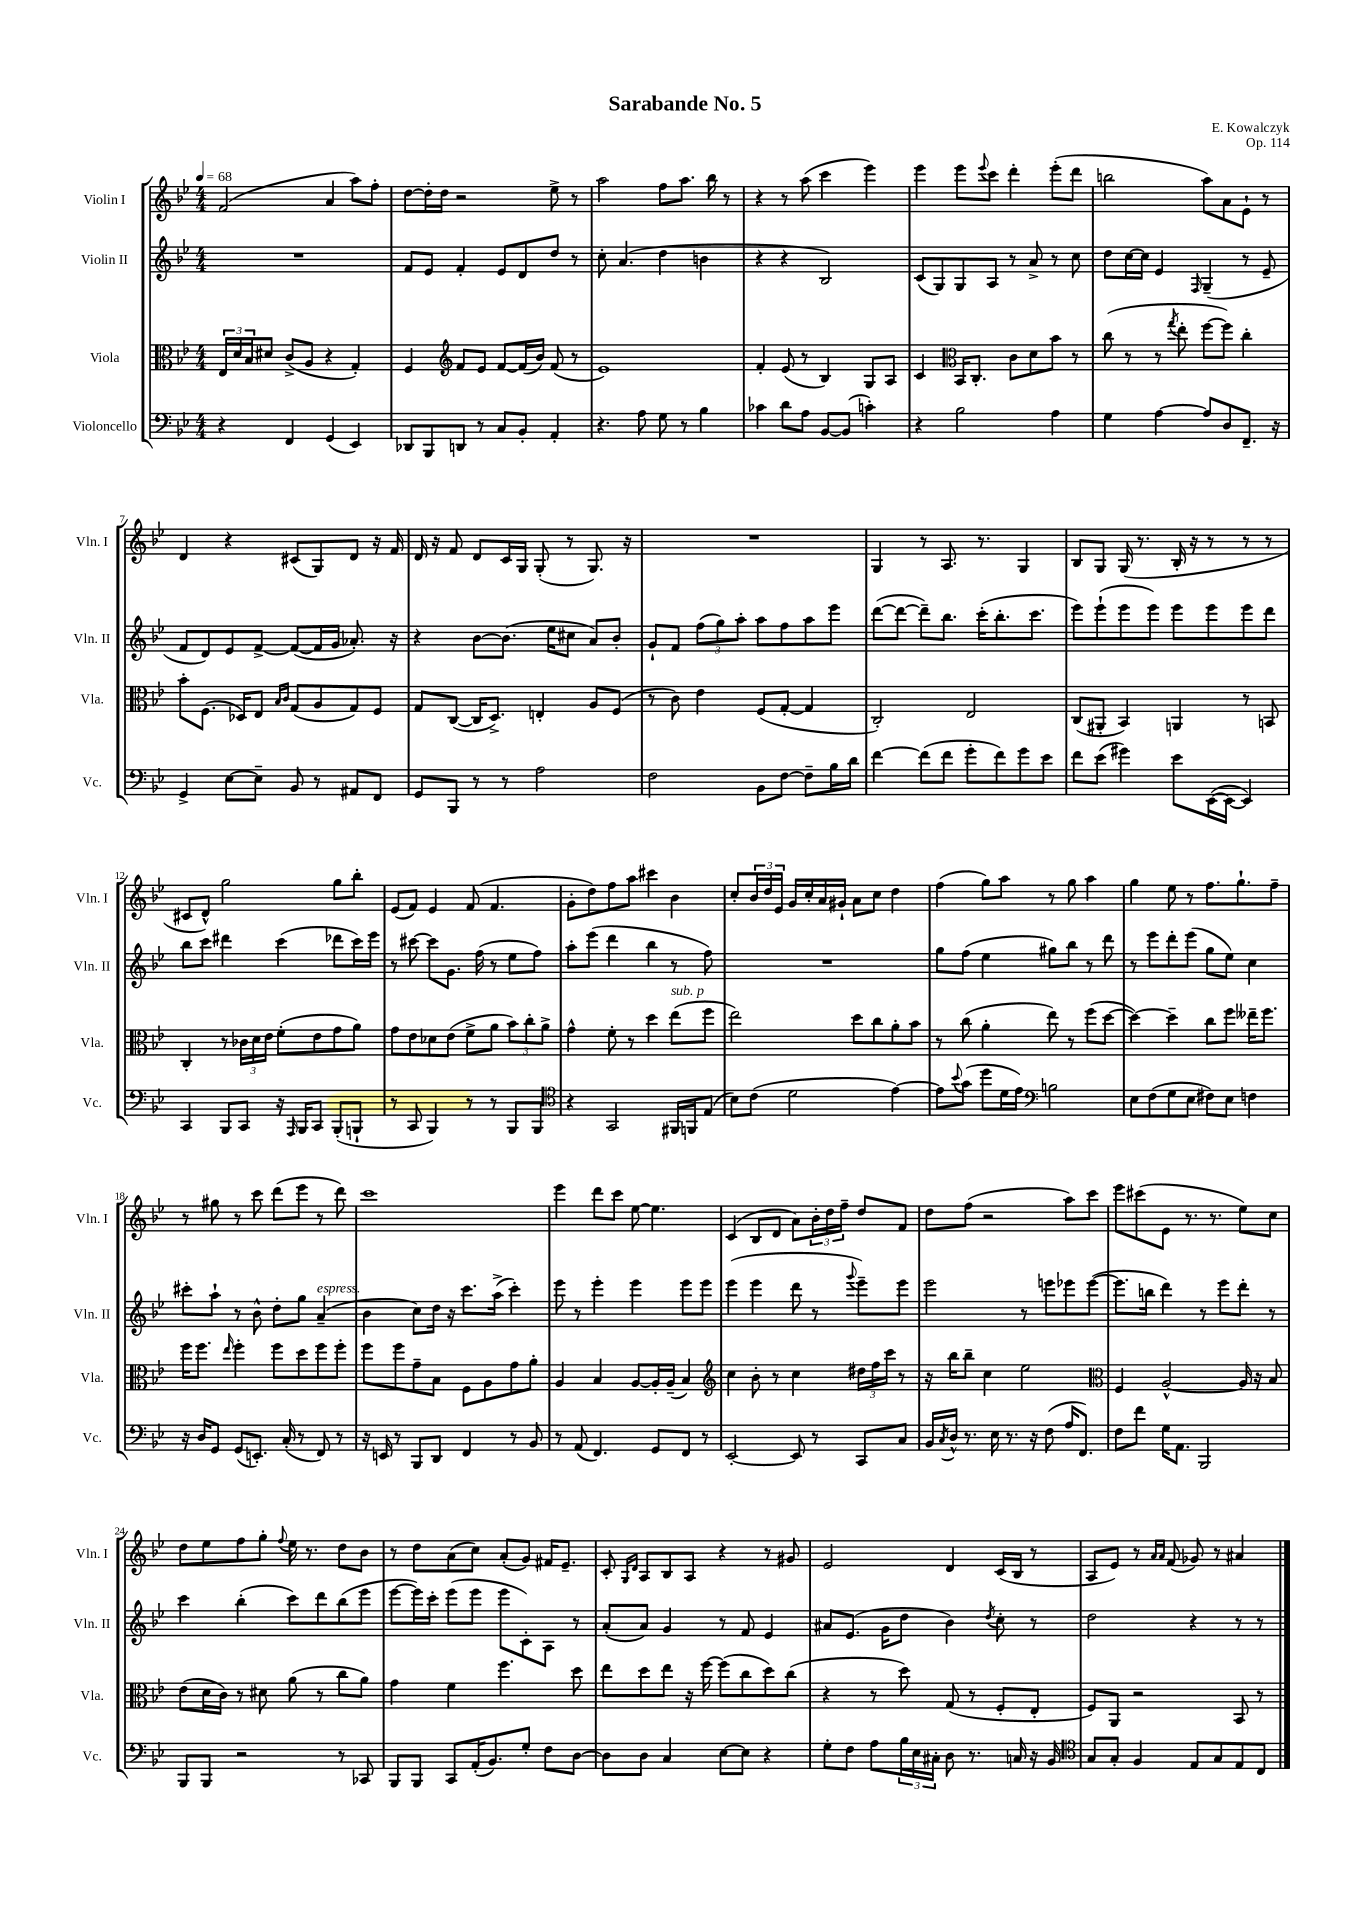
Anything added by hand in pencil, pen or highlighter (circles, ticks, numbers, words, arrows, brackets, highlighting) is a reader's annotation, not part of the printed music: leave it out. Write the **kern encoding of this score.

**kern	**kern	**kern	**kern
*staff4	*staff3	*staff2	*staff1
*clefF4	*clefC3	*clefG2	*clefG2
*k[b-e-]	*k[b-e-]	*k[b-e-]	*k[b-e-]
*M4/4	*M4/4	*M4/4	*M4/4
*MM68	*MM68	*MM68	*MM68
4r	24E-/LL	1r	(2f/
.	24d/	.	.
.	24B-/J	.	.
.	8d#/J	.	.
4FF/	(8c^/L	.	.
.	8A/J	.	.
(4GG/	4r	.	4a/
4EE-/)	4G'/)	.	8aa\L)
.	.	.	8ff'\J
=	=	=	=
8DD-/L	4F/	8f/L	[8dd\L
8BBB-/	.	8e-/J	16dd'\]L
.	.	.	16dd\JJ
*	*clefG2	*	*
8DD/J	8f/L	4f'/	2r
8r	8e-/J	.	.
8C/L	[8f/L	8e-/L	.
8BB-'/J	(16f/]L	8d/	.
.	16b-/JJ)	.	.
4AA'/	(8f/	8dd/J	8ee-^\
.	8r	8r	8r
=	=	=	=
4.r	1e-)	8cc'\	2aa\
.	.	(4.a/	.
8A\	.	.	.
8G\	.	4dd\	8ff\L
8r	.	.	8.aa\J
4B-\	.	4b\	.
.	.	.	16bb-\
.	.	.	8r
=	=	=	=
4c-\	4f'/	4r	4r
8d\L	(8e-/	4r	8r
8A\J	8r	.	(8aa\
[8BB-/L	4B-/)	2B-/)	4ccc\
(8BB-/]J	.	.	.
4c'\)	8G/L	.	4eee-\)
.	8A/J	.	.
=	=	=	=
4r	4c/	(8c/L	4eee-\
.	.	8G/)	.
*	*clefC3	*	*
2B-\	16BB-/LK	8G/	8eee-\L
.	8.C'/J	.	.
.	.	.	8qqeee-/
.	.	8A/J	8ccc\J
.	8c\L	8r	4ddd'\
.	8d\	8a^/	.
4A\	8b-\J	8r	(8eee-'\L
.	8r	8cc\	8ddd\J
=	=	=	=
4G\	(8cc\	8dd\L	2bb\
.	8r	[16cc\L	.
.	.	16cc\]JJ	.
[4A\	8r	4e-/	.
.	8qgg/	.	.
.	8ee-'\	.	.
.	.	16qqF/	.
8A/]L	[8ff\L	(4G~/	8aa\L)
8D/	8ff\]J)	.	8a\
8.FF~/J	4cc'\	8r	8e-`\J
.	.	8e-~/	8r
16r	.	.	.
=	=	=	=
4GG^/	8b-'\L	8f/L	4d/
.	(8.F\J	8d/)	.
[8E-\L	.	8e-/	4r
.	16D-/LK)	.	.
8E-~\]J	8E-/J	[8f^/J	.
.	16qqB-/LL	.	.
.	16qqc/JJ	.	.
8BB-/	(8G/L	(8f/_L	(8c#/L
8r	8A/	16f/]L	8G/)
.	.	16g/JJ	.
8AA#/L	8G/)	8.a-'/)	8d/J
8FF/J	8F/J	.	16r
.	.	16r	16f/
=	=	=	=
8GG/L	8G/L	4r	16d/
.	.	.	16r
8BBB-/J	([8C/J	.	8f/
8r	16C/]LK	[8b-\L	8d/L
.	8.D^/J)	.	.
8r	.	(8.b-\]J	16c/L
.	.	.	16G/JJ
2A\	4E'/	.	(8G'/
.	.	16ee-\LK	.
.	.	8cc#\J	8r
.	8A/L	8a/L)	8.G/)
.	(8F/J	8b-'/J	.
.	.	.	16r
=	=	=	=
2F\	8r	8g`/L	1r
.	8c\)	8f/J	.
.	4e-\	(12ff\L	.
.	.	12gg\)	.
.	.	12aa'\J	.
8BB-\L	(8F/L	8aa\L	.
[8F\J	[8G'/J	8ff\	.
8F~\]L	4G/]	8aa\	.
16B-\L	.	8eee-\J	.
16d\JJ	.	.	.
=	=	=	=
[4f\	2C'/)	([8ddd\L	4G/
.	.	8ddd\_J	.
(8f\]L	.	8ddd~\]L)	8r
8f\J	.	8.bb-\J	8.A/
8g'\L	2E-/	.	.
.	.	(16ccc'\LK	8.r
8f\)	.	8.bb-'\	.
8g\	.	.	4G/
.	.	8.ccc\J	.
8e-\J	.	.	.
=	=	=	=
8f\L	(8C/L	8eee-\L)	8B-/L
(8e-\J	8AA#'/J	(8eee-`\	8G/J
4g#\)	4BB-/)	8eee-\	(16G/
.	.	.	8.r
.	.	8eee-\J)	.
8e-\L	4AA/	8eee-\L	16B-'/
.	.	.	16r
([16EE-\L	.	8eee-\	8r
16EE-\_JJ	.	.	.
4EE-/])	8r	8eee-\	8r
.	8BB/	8ddd\J	8r
=	=	=	=
4CC/	4C'/	8bb-\L	8c#/L
.	.	8ccc\J	8d^^/J)
8BBB-/L	8r	4ddd#\	2gg\
8CC/J	24c-\LL	.	.
.	24d\	.	.
.	24e-\JJ	.	.
16r	(8f'\L	(4ccc\	.
16qqAAA/	.	.	.
16BBB-/LK	.	.	.
8CC/J	8e-\	.	.
(8BBB-'/L	8g\	8ddd-\L	8gg\L
8BBB`/J	8a\J)	16ccc\L)	8bb-'\J
.	.	16eee-\JJ	.
=	=	=	=
8r	8g\L	8r	(8e-/L
8CC/	8e-\	[8ccc#\	8f/J)
4BBB-/)	8d-\	8ccc#\]L	4e-/
.	(8e-\J	8.g\J	.
8r	8f^\L	.	(8f/
.	.	(16ff\	.
8r	8a\J	8r	4.f/
8BBB-/L	12b-\L)	8ee-\L	.
.	12cc'\	.	.
8BBB-/J	.	8ff\J)	.
.	12a^\J	.	.
=	=	=	=
*clefC4	*	*	*
4r	4g^^\	8aa'\L	8g'\L
.	.	(8eee-\J	8dd\)
2GG/	8f'\	4ddd\	8ff\
.	8r	.	8aa\J
.	4dd\	4bb-\	4ccc#\
16FF#/LL	(8ee-\L	8r	4b-\
16FF/J	.	.	.
(8E-/J	8ff\J	8ff\)	.
=	=	=	=
8B-\L)	2ee-\)	1r	8cc'/L
(8c\J	.	.	24b-/L
.	.	.	24dd/
.	.	.	24e-/JJ
2d\	.	.	16g/LL
.	.	.	16cc'/
.	.	.	16a/
.	.	.	16g#`/JJ
.	8dd\L	.	8a\L
.	8cc\	.	8cc\J
[4e-\)	8a'\	.	4dd\
.	8b-\J	.	.
=	=	=	=
8e-\]L	8r	8gg\L	(4ff\
8qqb-/	.	.	.
(8g\J	(8cc\	(8ff\J	.
8dd\L	4a'\	4ee-\	8gg\L)
16d\L	.	.	8aa\J
16e-\JJ)	.	.	.
*clefF4	*	*	*
2B\	8ee-\)	8gg#\L)	8r
.	8r	8bb-\J	8gg\
.	(8ff\L	8r	4aa\
.	[8dd\J	8ddd\	.
=	=	=	=
8E-\L	4dd\_)	8r	4gg\
(8F\	.	8eee-\L	.
8G\	4dd~\]	8ddd'\	8ee-\
8E-\J	.	(8eee-\J	8r
8F#\L)	8cc\L	8gg\L	8.ff\L
8E-\J	8ff\J	8ee-\J)	.
.	.	.	8.gg`\
4F\	16ee--~\LK	4cc\	.
.	8.ff\J	.	.
.	.	.	8ff~\J
=	=	=	=
16r	16ff\LK	8ccc#'\L	8r
16D/LK	8.ff\J	.	.
8GG/J	.	8aa`\J	8gg#\
.	16qqee-/	.	.
(8GG/L	4ff'\	8r	8r
8.EE'/J)	.	8b-^^\	8ccc\
.	8ff\L	8dd'\L	(8ddd\L
(16C'/	.	.	.
8r	8dd\	8gg\J	8eee-\J
8FF/)	8ff\	(4a~/	8r
8r	8ff'\J	.	8ddd\)
=	=	=	=
16r	8ff\L	4b-\	1ccc
16EE/	.	.	.
8r	8ff\	.	.
8BBB-/L	8g~\	8cc\L)	.
8DD/J	8B-\J	16dd\Jk	.
.	.	16r	.
4FF/	8F\L	8.ccc\L	.
.	8A\	.	.
.	.	(16aa^\Jk	.
8r	8g\	4ccc'\)	.
8BB-/	8a'\J	.	.
=	=	=	=
8r	4A/	8eee-\	4eee-\
(8AA/	.	8r	.
4.FF/)	4B-/	4eee-'\	8ddd\L
.	.	.	8ccc\J
.	[8A/L	4eee-\	[8ee-\
8GG/L	16A'/]L	.	4.ee-\]
.	(16A~/JJ	.	.
8FF/J	4B-/)	8eee-\L	.
8r	.	8eee-\J	.
=	=	=	=
*	*clefG2	*	*
[2EE-'/	4cc\	(4eee-\	(4c/
.	8b-'\	4eee-\	8B-/L
.	8r	.	8d/J
8EE-/]	4cc\	8ddd\	8a\L)
8r	.	8r	24b-'\L
.	.	.	24dd\
.	.	.	24ff~\JJ
.	.	8qqggg/	.
8CC/L	24dd#\LL	8eee-~\L)	8dd/L
.	24ff\	.	.
.	24ccc\JJ	.	.
8C/J	8r	8eee-\J	8f/J
=	=	=	=
16BB-/LL	16r	2eee-\	8dd\L
8qC/	.	.	.
16D^^/JJ	16bb-\LK	.	.
8.r	8bb-~\J	.	(8ff\J
.	4cc\	.	2r
16E-\	.	.	.
8.r	.	.	.
.	2ee-\	8r	.
16r	.	.	.
(8F\	.	8eee\L	.
16A/LK	.	8eee-\	8aa\L)
8.FF/J)	.	.	.
.	.	([8eee-\J	8ccc\J
=	=	=	=
*	*clefC3	*	*
8F\L	4F/	8.eee-\]L	8eee-\L
8f\J	.	.	(8ccc#\
.	.	16bb\Jk	.
16G\LK	[2A^^/	4ddd\)	8e-\J
8.AA\J	.	.	.
.	.	.	8.r
2BBB-/	.	8r	.
.	.	.	8.r
.	.	8eee-\L	.
.	16A/]	8ddd'\J	8ee-\L)
.	16r	.	.
.	8B-/	8r	8cc\J
=	=	=	=
8BBB-/L	(8e-\L	4ccc\	8dd\L
8BBB-/J	16d\L	.	8ee-\
.	16c\JJ)	.	.
2r	8r	(4bb-'\	8ff\
.	8d#\	.	8gg'\J
.	.	.	8qqff/
.	(8a\	8ccc\L)	16ee-\
.	.	.	8.r
.	8r	8ddd\	.
8r	8cc\L	(8bb-\	8dd\L
8CC-/	8a\J)	8eee-\J	8b-\J
=	=	=	=
8BBB-/L	4g\	[8eee-\L	8r
8BBB-/J	.	16eee-\]L)	8dd\L
.	.	16ccc'\JJ	.
8CC/L	4f\	(8eee-\L	(8a\
(16AA'/K	.	8eee-\J	8cc\J)
8.BB-/)	.	.	.
.	4.ff\	8eee-\L	(8a'/L
8G'/J	.	8c'\)	8g/J)
8F\L	.	8A\J	16f#/LK
.	.	.	8.e-~/J
[8D\J	8dd\	8r	.
=	=	=	=
8D\]L	8ee-\L	(8a'/L	8c'/
.	.	.	16qqG/LL
.	.	.	16qqd/JJ
8D\J	8dd\	8a/J)	8A/L
4C/	8ee-\J	4g/	8B-/
.	16r	.	8A/J
.	[16ff\	.	.
[8E-\L	(8ff\]L	8r	4r
8E-\]J	8cc\	8f/	.
4r	8dd\)	4e-/	8r
.	(8cc\J	.	8g#/
=	=	=	=
8G'\L	4r	8a#/L	2e-/
8F\J	.	(8.e-/J	.
8A\L	8r	.	.
.	.	16g\LK	.
24B-\L	8dd\)	8dd\J	.
24E-\	.	.	.
24C#'\JJ	.	.	.
8D\	(8G/	4b-\)	4d/
8.r	8r	.	.
.	.	8qdd/	.
.	8F'/L	8cc'\	(16c/LL
16C/	.	.	16B-/JJ
16r	8E-'/J	8r	8r
16BB-/	.	.	.
=	=	=	=
*clefC4	*	*	*
8G/L	8F/L)	2dd\	8A/L
8G'/J	8AA/J	.	8e-/J)
4F/	2r	.	8r
.	.	.	16qqa/LL
.	.	.	16qqa/JJ
.	.	.	(8f/
8E-/L	.	4r	8g-/)
8G/	.	.	8r
8E-/	8BB-/	8r	4a#/
8C/J	8r	8r	.
==	==	==	==
*-	*-	*-	*-
